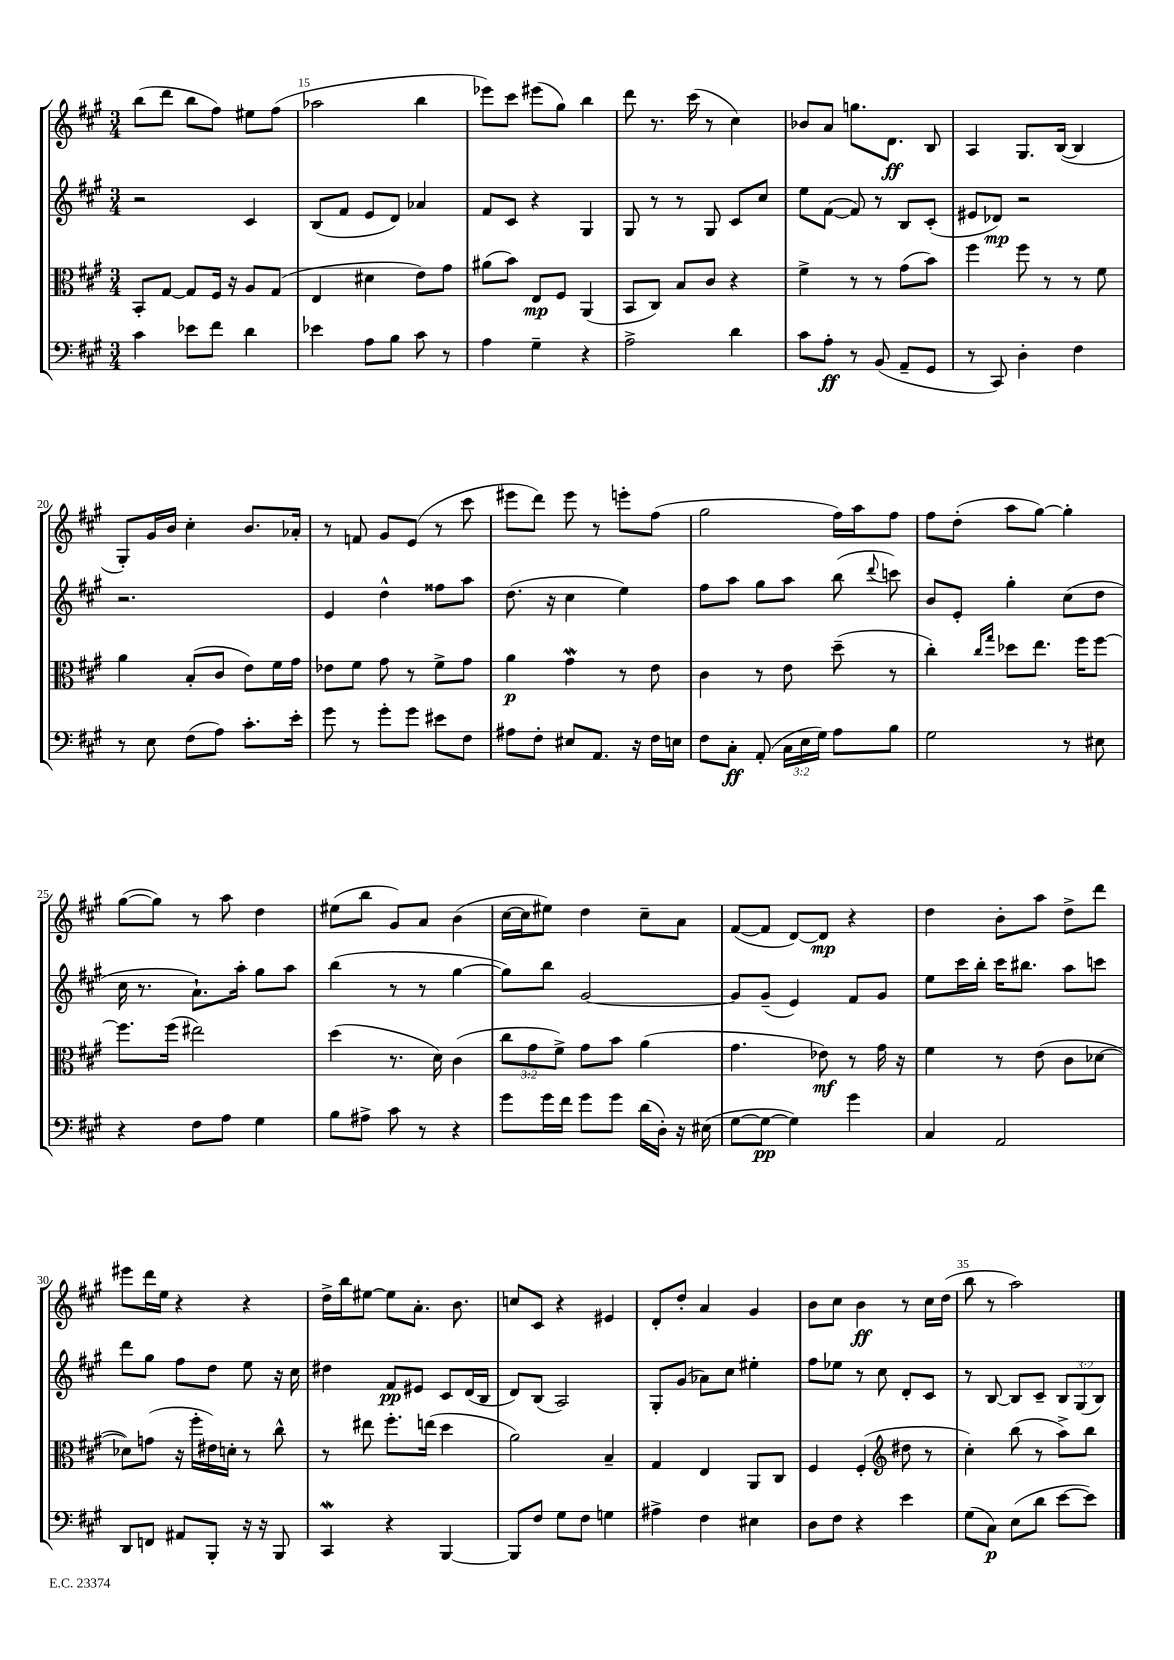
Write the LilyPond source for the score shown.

<<
\new StaffGroup <<
\new Staff = "s0" {
    \clef treble \key a \major \numericTimeSignature \time 3/4
    \autoBeamOff b''8[( d'''8] b''8[ fis''8]) eis''8[ fis''8]( |
    aes''2 b''4 |
    ees'''8[) cis'''8] eis'''8[( gis''8]) b''4 |
    d'''8 r8. cis'''16( r8 cis''4) |
    bes'8[ a'8] g''8.[ d'8.]\ff b8 |
    a4 gis8.[ b16]~( b4 |
    gis8[-.) gis'16 b'16] cis''4-. b'8.[ aes'16]-. |
    r8 f'8 gis'8[ e'8]( r8 cis'''8 |
    eis'''8[ d'''8]) eis'''8 r8 e'''8[-. fis''8]( |
    gis''2 fis''16[) a''16 fis''8] |
    fis''8[ d''8]-.( a''8[ gis''8]~) gis''4-. |
    gis''8[~( gis''8]) r8 a''8 d''4 |
    eis''8[( b''8] gis'8[) a'8] b'4( |
    cis''16[~ cis''16 eis''8]) d''4 cis''8[-- a'8] |
    fis'8[~( fis'8] d'8[~) d'8]\mp r4 |
    d''4 b'8[-. a''8] d''8[-> d'''8] |
    eis'''8[ d'''16 e''16] r4 r4 |
    d''16[-> b''16 eis''8]~ eis''8[ a'8.]-. b'8. |
    c''8[ cis'8] r4 eis'4 |
    d'8[-. d''8]-. a'4 gis'4 |
    b'8[ cis''8] b'4\ff r8 cis''16[ d''16]( |
    b''8 r8 a''2) \bar "|." |
}
\new Staff = "s1" {
    \clef treble \key a \major \numericTimeSignature \time 3/4 \override Staff.TupletNumber.text = #tuplet-number::calc-fraction-text
    \autoBeamOff r2 cis'4 |
    b8[( fis'8] e'8[ d'8]) aes'4 |
    fis'8[ cis'8] r4 gis4 |
    gis8 r8 r8 gis8 cis'8[ cis''8] |
    e''8[ fis'8]~( fis'8) r8 b8[ cis'8]-.( |
    eis'8[ des'8]\mp) r2 |
    r2. |
    e'4 d''4-^ fisis''8[ a''8] |
    d''8.( r16 cis''4 e''4) |
    fis''8[ a''8] gis''8[ a''8] b''8( \appoggiatura { d'''8 } c'''8) |
    b'8[ e'8]-. gis''4-. cis''8[( d''8] |
    cis''16 r8. a'8.[-!) a''16]-. gis''8[ a''8] |
    b''4( r8 r8 gis''4~ |
    gis''8[) b''8] gis'2~ |
    gis'8[ gis'8]--( e'4) fis'8[ gis'8] |
    e''8[ cis'''16 b''16]-. cis'''16[ bis''8.] a''8[ c'''8] |
    d'''8[ gis''8] fis''8[ d''8] e''8 r16 cis''16 |
    dis''4 fis'8[\pp eis'8] cis'8[ d'16( b16] |
    d'8[) b8]( a2) |
    gis8[-. gis'8]( aes'8[) cis''8] eis''4-. |
    fis''8[ ees''8] r8 cis''8 d'8[-. cis'8] |
    r8 b8~ b8[ cis'8]-- \tuplet 3/2 { b8[ gis8( b8]) } \bar "|." |
}
\new Staff = "s2" {
    \clef alto \key a \major \numericTimeSignature \time 3/4 \override Staff.TupletNumber.text = #tuplet-number::calc-fraction-text
    \autoBeamOff b,8[-. gis8]~ gis8[ fis16] r16 a8[ gis8]( |
    e4 dis'4 e'8[) gis'8] |
    ais'8[( b'8]) e8[\mp fis8] a,4( |
    b,8[ cis8]) b8[ cis'8] r4 |
    fis'4-> r8 r8 gis'8[( b'8]) |
    fis''4 fis''8 r8 r8 fis'8 |
    a'4 b8[-.( cis'8] e'8[) fis'16 gis'16] |
    ees'8[ fis'8] gis'8 r8 fis'8[-> gis'8] |
    a'4\p gis'4\mordent r8 e'8 |
    cis'4 r8 e'8 d''8--( r8 |
    cis''4-.) \grace { cis''16[ gis''16] } des''8[ e''8.] fis''16[ fis''8]~ |
    fis''8.[ fis''16]( eis''2) |
    d''4( r8. d'16) cis'4( |
    \tuplet 3/2 { cis''8[ gis'8 fis'8]->) } gis'8[ b'8] a'4( |
    gis'4. ees'8\mf) r8 gis'16 r16 |
    fis'4 r8 e'8( cis'8[ des'8]~ |
    des'8[) g'8]( r16 fis''16[-. eis'16) d'16]-. r8 cis''8-^ |
    r8 eis''8 fis''8.[-. e''16]( d''4 |
    a'2) b4-- |
    gis4 e4 a,8[ cis8] |
    fis4 fis4-.( \clef treble dis''8 r8 |
    cis''4-.) b''8( r8 a''8[->) b''8] \bar "|." |
}
\new Staff = "s3" {
    \clef bass \key a \major \numericTimeSignature \time 3/4 \override Staff.TupletNumber.text = #tuplet-number::calc-fraction-text
    \autoBeamOff cis'4 ees'8[ fis'8] d'4 |
    ees'4 a8[ b8] cis'8 r8 |
    a4 gis4-- r4 |
    a2-> d'4 |
    cis'8[ a8]-.\ff r8 b,8( a,8[-- gis,8] |
    r8 cis,8) d4-. fis4 |
    r8 e8 fis8[( a8]) cis'8.[-. e'16]-. |
    gis'8 r8 gis'8[-. gis'8] eis'8[ fis8] |
    ais8[ fis8]-. eis8[ a,8.] r16 fis16[ e16] |
    fis8[ cis8]-.\ff a,8-.( \tuplet 3/2 { cis16[ e16 gis16]) } a8[ b8] |
    gis2 r8 eis8 |
    r4 fis8[ a8] gis4 |
    b8[ ais8]-> cis'8 r8 r4 |
    gis'8[ gis'16 fis'16] gis'8[ gis'8] d'16[( d16]-.) r16 eis16( |
    gis8[~ gis8]~\pp gis4) gis'4 |
    cis4 a,2 |
    d,8[ f,8] ais,8[ b,,8]-. r16 r16 b,,8 |
    cis,4\mordent r4 b,,4~ |
    b,,8[ fis8] gis8[ fis8] g4 |
    ais4-> fis4 eis4 |
    d8[ fis8] r4 e'4 |
    gis8[( cis8]\p) e8[( d'8] e'8[~ e'8]) \bar "|." |
}
>>
>>
\layout { \context { \Score currentBarNumber = #14 \override BarNumber.break-visibility = ##(#f #t #t) barNumberVisibility = #(every-nth-bar-number-visible 5) } }
